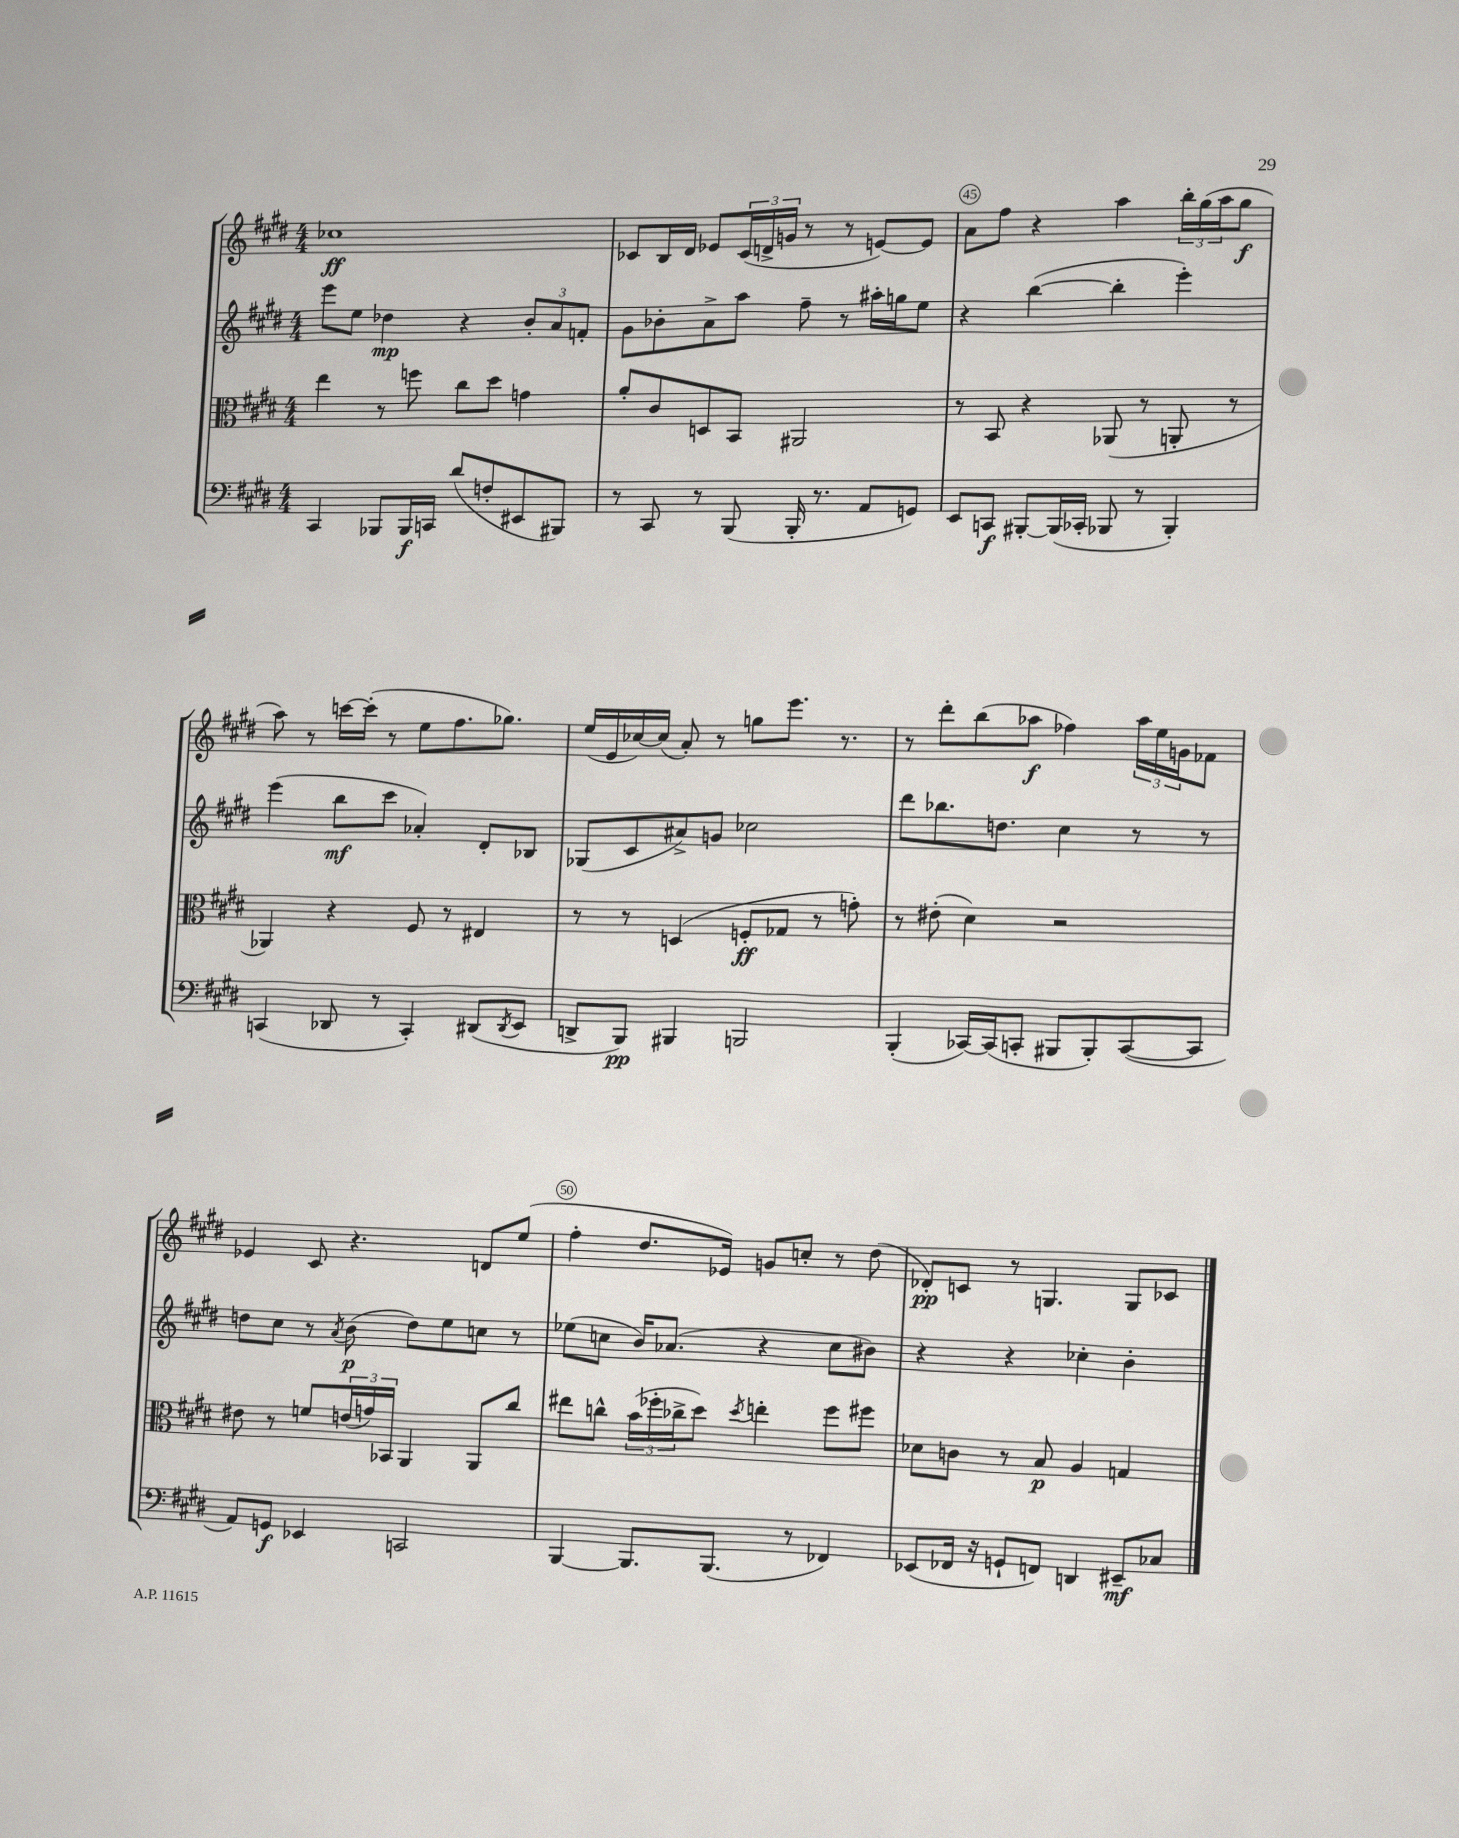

**kern	**dynam	**kern	**dynam	**kern	**dynam	**kern	**dynam
*part4	*part4	*part3	*part3	*part2	*part2	*part1	*part1
*staff4	*staff4	*staff3	*staff3	*staff2	*staff2	*staff1	*staff1
*clefF4	*	*clefC3	*	*clefG2	*	*clefG2	*
*k[f#c#g#d#]	*	*k[f#c#g#d#]	*	*k[f#c#g#d#]	*	*k[f#c#g#d#]	*
*M4/4	*	*M4/4	*	*M4/4	*	*M4/4	*
=43	=43	=43	=43	=43	=43	=43	=43
4CC#/	.	4ee\	.	8eee\L	.	1cc-X	ff
.	.	.	.	8ee\J	.	.	.
8BBB-X/L	.	8r	.	4dd-X\	mp	.	.
16BBB-/L	f	8ffn\	.	.	.	.	.
16CCn/JJ	.	.	.	.	.	.	.
(8d#/L	.	8cc#\L	.	4r	.	.	.
8Fn'/	.	8dd#\J	.	.	.	.	.
8EE#X/	.	4gn\	.	12b'/L	.	.	.
.	.	.	.	12a/	.	.	.
8BBB#X/J)	.	.	.	.	.	.	.
.	.	.	.	12fn'/J	.	.	.
=44	=44	=44	=44	=44	=44	=44	=44
8r	.	8a'/L	.	8g#\L	.	8c-X/L	.
8CC#/	.	8c#/	.	8b-X'\	.	16B/L	.
.	.	.	.	.	.	16d#/JJ	.
8r	.	8Dn/	.	8a^\	.	8e-X/L	.
(8BBB/	.	8BB/J	.	8aa\J	.	(24c-/L	.
.	.	.	.	.	.	24dn^/	.
.	.	.	.	.	.	24gn/JJ	.
16BBB'/	.	2AA#X/	.	8ff#~\	.	8r	.
8.r	.	.	.	.	.	.	.
.	.	.	.	8r	.	8r	.
8AA/L	.	.	.	16aa#X'\LL	.	[8en/L)	.
.	.	.	.	16ggn\J	.	.	.
8GGn/J)	.	.	.	8ee\J	.	8e/J]	.
=45	=45	=45	=45	=45	=45	=45	=45
8EE/L	.	8r	.	4r	.	8a\L	.
8CCn/J	f	8BB/	.	.	.	8ff#\J	.
[8BBB#X'/L	.	4r	.	([4bb\	.	4r	.
(16BBB#/L]	.	.	.	.	.	.	.
16CC-X'/JJ	.	.	.	.	.	.	.
8BBB-X/	.	(8AA-X/	.	4bb'\]	.	4aa\	.
8r	.	8r	.	.	.	.	.
4BBB-'/)	.	8AAn'/	.	4eee'\)	.	24bb'\LL	.
.	.	.	.	.	.	(24gg#\	.
.	.	.	.	.	.	24aa\J	.
.	.	8r	.	.	.	8gg#\J	f
!!LO:LB:g=z
=46	=46	=46	=46	=46	=46	=46	=46
(4CCn/	.	4AA-X/)	.	(4eee\	.	8aa\)	.
.	.	.	.	.	.	8r	.
8DD-X/	.	4r	.	8bb\L	mf	[16cccn\LL	.
.	.	.	.	.	.	(16ccc'\JJ]	.
8r	.	.	.	8ccc#\J	.	8r	.
4CC'/)	.	8F#/	.	4a-X'/)	.	8ee\L	.
.	.	8r	.	.	.	8.ff#\	.
(8DD#X/L	.	4E#X/	.	8d#'/L	.	.	.
.	.	.	.	.	.	8.gg-X\J)	.
8qDD#/	.	.	.	.	.	.	.
8EE/J	.	.	.	8B-X/J	.	.	.
=47	=47	=47	=47	=47	=47	=47	=47
8DDn^/L	.	8r	.	(8G-X/L	.	(16ee/LL	.
.	.	.	.	.	.	16e/	.
8BBB/J)	pp	8r	.	8c#/	.	[16cc-X/)	.
.	.	.	.	.	.	(16cc-/JJ]	.
4BBB#X/	.	(4Dn/	.	8a#X^/)	.	8a'/)	.
.	.	.	.	8gn/J	.	8r	.
2BBBn/	.	8Fn'/L	ff	2cc-X\	.	8ggn\L	.
.	.	8G-X/J	.	.	.	8.eee\J	.
.	.	8r	.	.	.	.	.
.	.	.	.	.	.	8.r	.
.	.	8gn'\)	.	.	.	.	.
=48	=48	=48	=48	=48	=48	=48	=48
(4BBB'/	.	8r	.	8ddd#\L	.	8r	.
.	.	(8e#X'\	.	8.bb-X\	.	8ddd#'\L	.
[16CC-X/LL)	.	4d#\)	.	.	.	(8bb\	.
(16CC-/J]	.	.	.	8.ddn\J	.	.	.
8CCn'/J	.	.	.	.	.	8aa-X\J	f
8BBB#X/L	.	2r	.	4cc#\	.	4ff-X\)	.
8BBB#'/)	.	.	.	.	.	.	.
([8CC/	.	.	.	8r	.	24aa-\LL	.
.	.	.	.	.	.	24ee\	.
.	.	.	.	.	.	24gn\J	.
8CC/J]	.	.	.	8r	.	8f-X\J	.
!!LO:LB:g=z
=49	=49	=49	=49	=49	=49	=49	=49
8AA/L)	.	8e#X\	.	8ddn\L	.	4e-X/	.
8GGn/J	f	8r	.	8cc#\J	.	.	.
4EE-X/	.	8fn/L	.	8r	.	8c#/	.
.	.	.	.	8qa/	.	.	.
.	.	(24en/L	.	(8b\	p	4.r	.
.	.	24gn/)	.	.	.	.	.
.	.	24BB-X/JJ	.	.	.	.	.
2CCn/	.	4AA/	.	8dd\L)	.	.	.
.	.	.	.	8ee\	.	.	.
.	.	8AA/L	.	8ccn\J	.	8dn/L	.
.	.	8cc#/J	.	8r	.	(8ee/J	.
=50	=50	=50	=50	=50	=50	=50	=50
[4BBB/	.	8ee#X\L	.	(8ee-X\L	.	4ff#'\	.
.	.	8ccn^^\J	.	8ccn\J	.	.	.
8.BBB/L]	.	(24b\LL	.	16b/KL)	.	8.dd#/L	.
.	.	24ff-X'\	.	.	.	.	.
.	.	.	.	(8.a-X/J	.	.	.
.	.	24cc-X^\J	.	.	.	.	.
.	.	8dd#\J)	.	.	.	.	.
(8.BBB/J	.	.	.	.	.	16e-X/Jk)	.
.	.	8qdd#/	.	.	.	.	.
.	.	4een'\	.	4r	.	8gn/L	.
8r	.	.	.	.	.	8ccn'/J	.
4FF-X/)	.	8ff-\L	.	8cc\L	.	8r	.
.	.	8ff#X\J	.	8b#X\J)	.	(8dd#\	.
=51	=51	=51	=51	=51	=51	=51	=51
(8EE-X/L	.	8d-X\L	.	4r	.	8d-X'/L)	pp
16FF-X/Jk	.	8cn\J	.	.	.	8cn/J	.
16r	.	.	.	.	.	.	.
8GGn`/L	.	8r	.	4r	.	8r	.
8FFn/J)	.	8B/	p	.	.	4.Gn/	.
4DDn/	.	4A/	.	4cc-X'\	.	.	.
8EE#X~/L	mf	4Gn/	.	4b'\	.	8G/L	.
8C-X/J	.	.	.	.	.	8c-X/J	.
==	==	==	==	==	==	==	==
*-	*-	*-	*-	*-	*-	*-	*-
